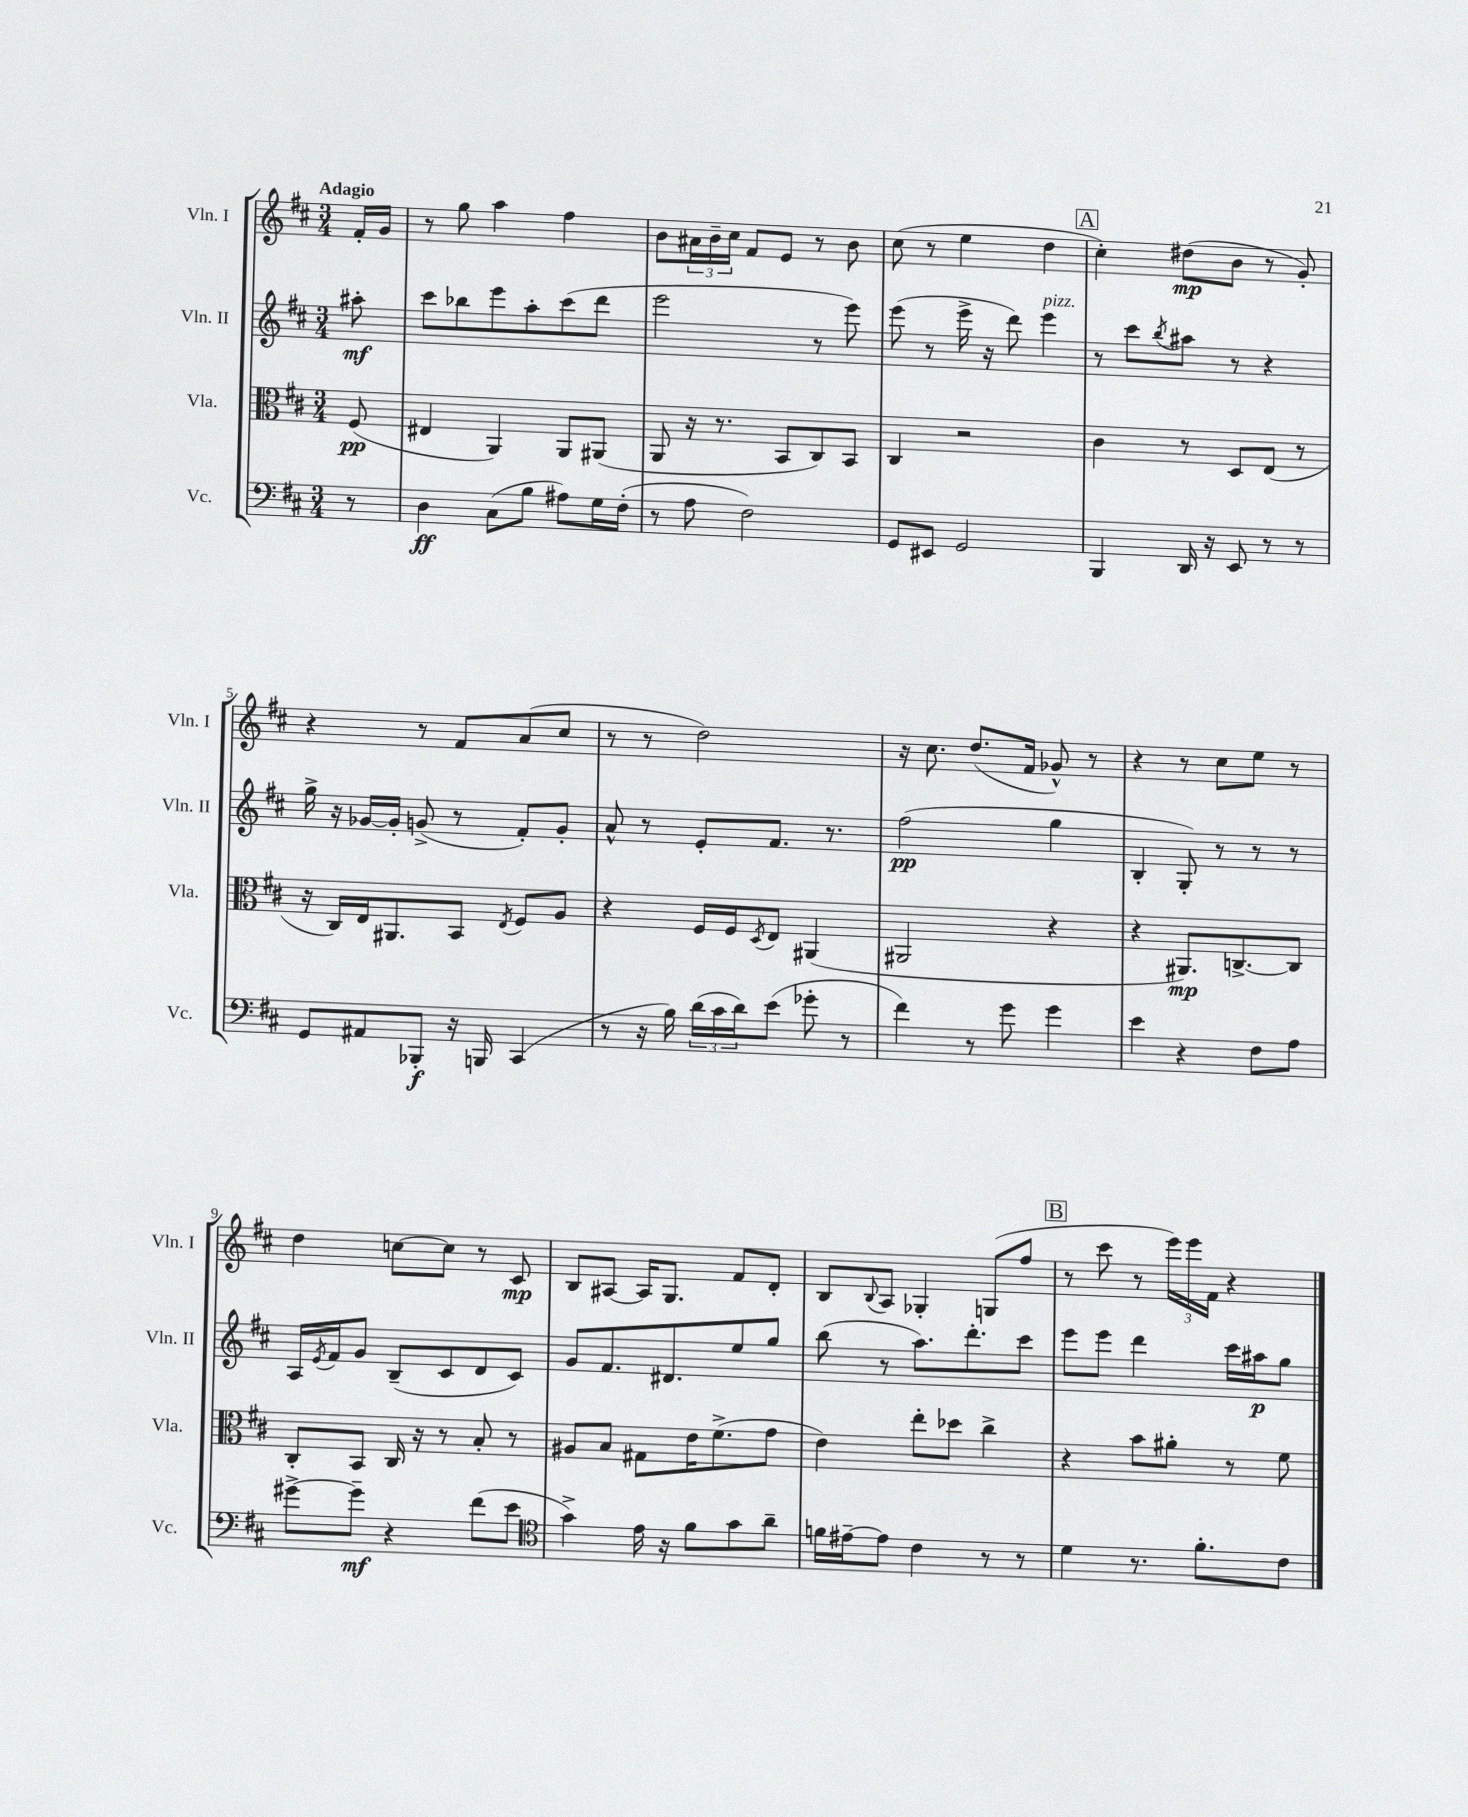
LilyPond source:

<<
\new StaffGroup <<
\new Staff = "s0" \with { instrumentName = "Vln. I" shortInstrumentName = "Vln. I" } {
    \clef treble \key d \major \numericTimeSignature \time 3/4 \partial 8 \tempo "Adagio"
    fis'16-. g'16 |
    r8 g''8 a''4 fis''4 |
    b'8 \tuplet 3/2 { ais'16 b'16-- cis''16 } fis'8 e'8 r8 b'8 |
    cis''8( r8 e''4 d''4 |
    \mark \markup { \box "A" } cis''4-.) dis''8\mp( b'8 r8 g'8-.) |
    r4 r8 fis'8 a'8( cis''8 |
    r8 r8 d''2) |
    r16 cis''8. d''8.( fis'16 ges'8-^) r8 |
    r4 r8 cis''8 e''8 r8 |
    d''4 c''8~ c''8 r8 cis'8\mp |
    b8 ais8~ ais16 g8. fis'8 d'8-. |
    b8 \appoggiatura { b8 } a8 ges4-. g8( fis''8 |
    \mark \markup { \box "B" } r8 cis'''8 r8 \tuplet 3/2 { e'''16) e'''16 fis'16 } r4 \bar "|." |
}
\new Staff = "s1" \with { instrumentName = "Vln. II" shortInstrumentName = "Vln. II" } {
    \clef treble \key d \major \numericTimeSignature \time 3/4 \partial 8
    ais''8-.\mf |
    cis'''8 bes''8 e'''8 a''8-. cis'''8( d'''8 |
    e'''2 r8 e'''8) |
    e'''8( r8 e'''16-> r16 d'''8) e'''4^\markup { \italic "pizz." } |
    \mark \markup { \box "A" } r8 cis'''8 \acciaccatura { b''8 } ais''8 r8 r4 |
    g''16-> r16 ges'16~ ges'16-. g'8->( r8 fis'8-.) g'8-. |
    a'8-^ r8 e'8-. fis'8. r8. |
    fis''2\pp( g''4 |
    b4-. g8-.) r8 r8 r8 |
    a16 \acciaccatura { e'8 } fis'16 g'8 b8--( cis'8 d'8 cis'8) |
    g'8 fis'8. dis'8. e''8 g''8 |
    b''8( r8 a''8.) d'''8.-. cis'''8 |
    \mark \markup { \box "B" } e'''8 e'''8 d'''4 cis'''16 ais''16\p g''8 \bar "|." |
}
\new Staff = "s2" \with { instrumentName = "Vla." shortInstrumentName = "Vla." } {
    \clef alto \key d \major \numericTimeSignature \time 3/4 \partial 8
    fis8\pp( |
    eis4 a,4) a,8 ais,8( |
    a,8 r16 r8. b,8 cis8) b,8 |
    cis4 r2 |
    \mark \markup { \box "A" } cis'4 r8 d8 e8( r8 |
    r16 cis16) e16 ais,8. b,8 \acciaccatura { e8 } fis8 a8 |
    r4 fis16 fis16 \acciaccatura { d8 } e8 ais,4( |
    ais,2 r4 |
    r4 ais,8.\mp) c8.~-> c8 |
    cis8-. b,8 cis16 r16 r8 b8-. r8 |
    ais8 b8 gis8 e'16 fis'8.->( g'8 |
    e'4) e''8-. des''8 cis''4-> |
    \mark \markup { \box "B" } r4 b'8 ais'8-. r8 fis'8 \bar "|." |
}
\new Staff = "s3" \with { instrumentName = "Vc." shortInstrumentName = "Vc." } {
    \clef bass \key d \major \numericTimeSignature \time 3/4 \partial 8
    r8 |
    d4\ff cis8( b8 ais8) g16 fis16-.( |
    r8 a8 fis2) |
    g,8 eis,8 g,2 |
    \mark \markup { \box "A" } b,,4 d,16 r16 e,8 r8 r8 |
    g,8 ais,8 bes,,8-.\f r16 b,,16 cis,4( |
    r8 r16 b16) \tuplet 3/2 { d'16( cis'16 d'16) } e'8( ges'8-. r8 |
    fis'4) r8 g'8 g'4 |
    e'4 r4 fis8 a8 |
    gis'8~-> gis'8--\mf r4 fis'8( e'8 |
    \clef tenor g'4->) e'16 r16 fis'8 g'8 a'8-- |
    f'16 eis'16~-- eis'8 cis'4 r8 r8 |
    \mark \markup { \box "B" } d'4 r8. fis'8.-. cis'8 \bar "|." |
}
>>
>>
